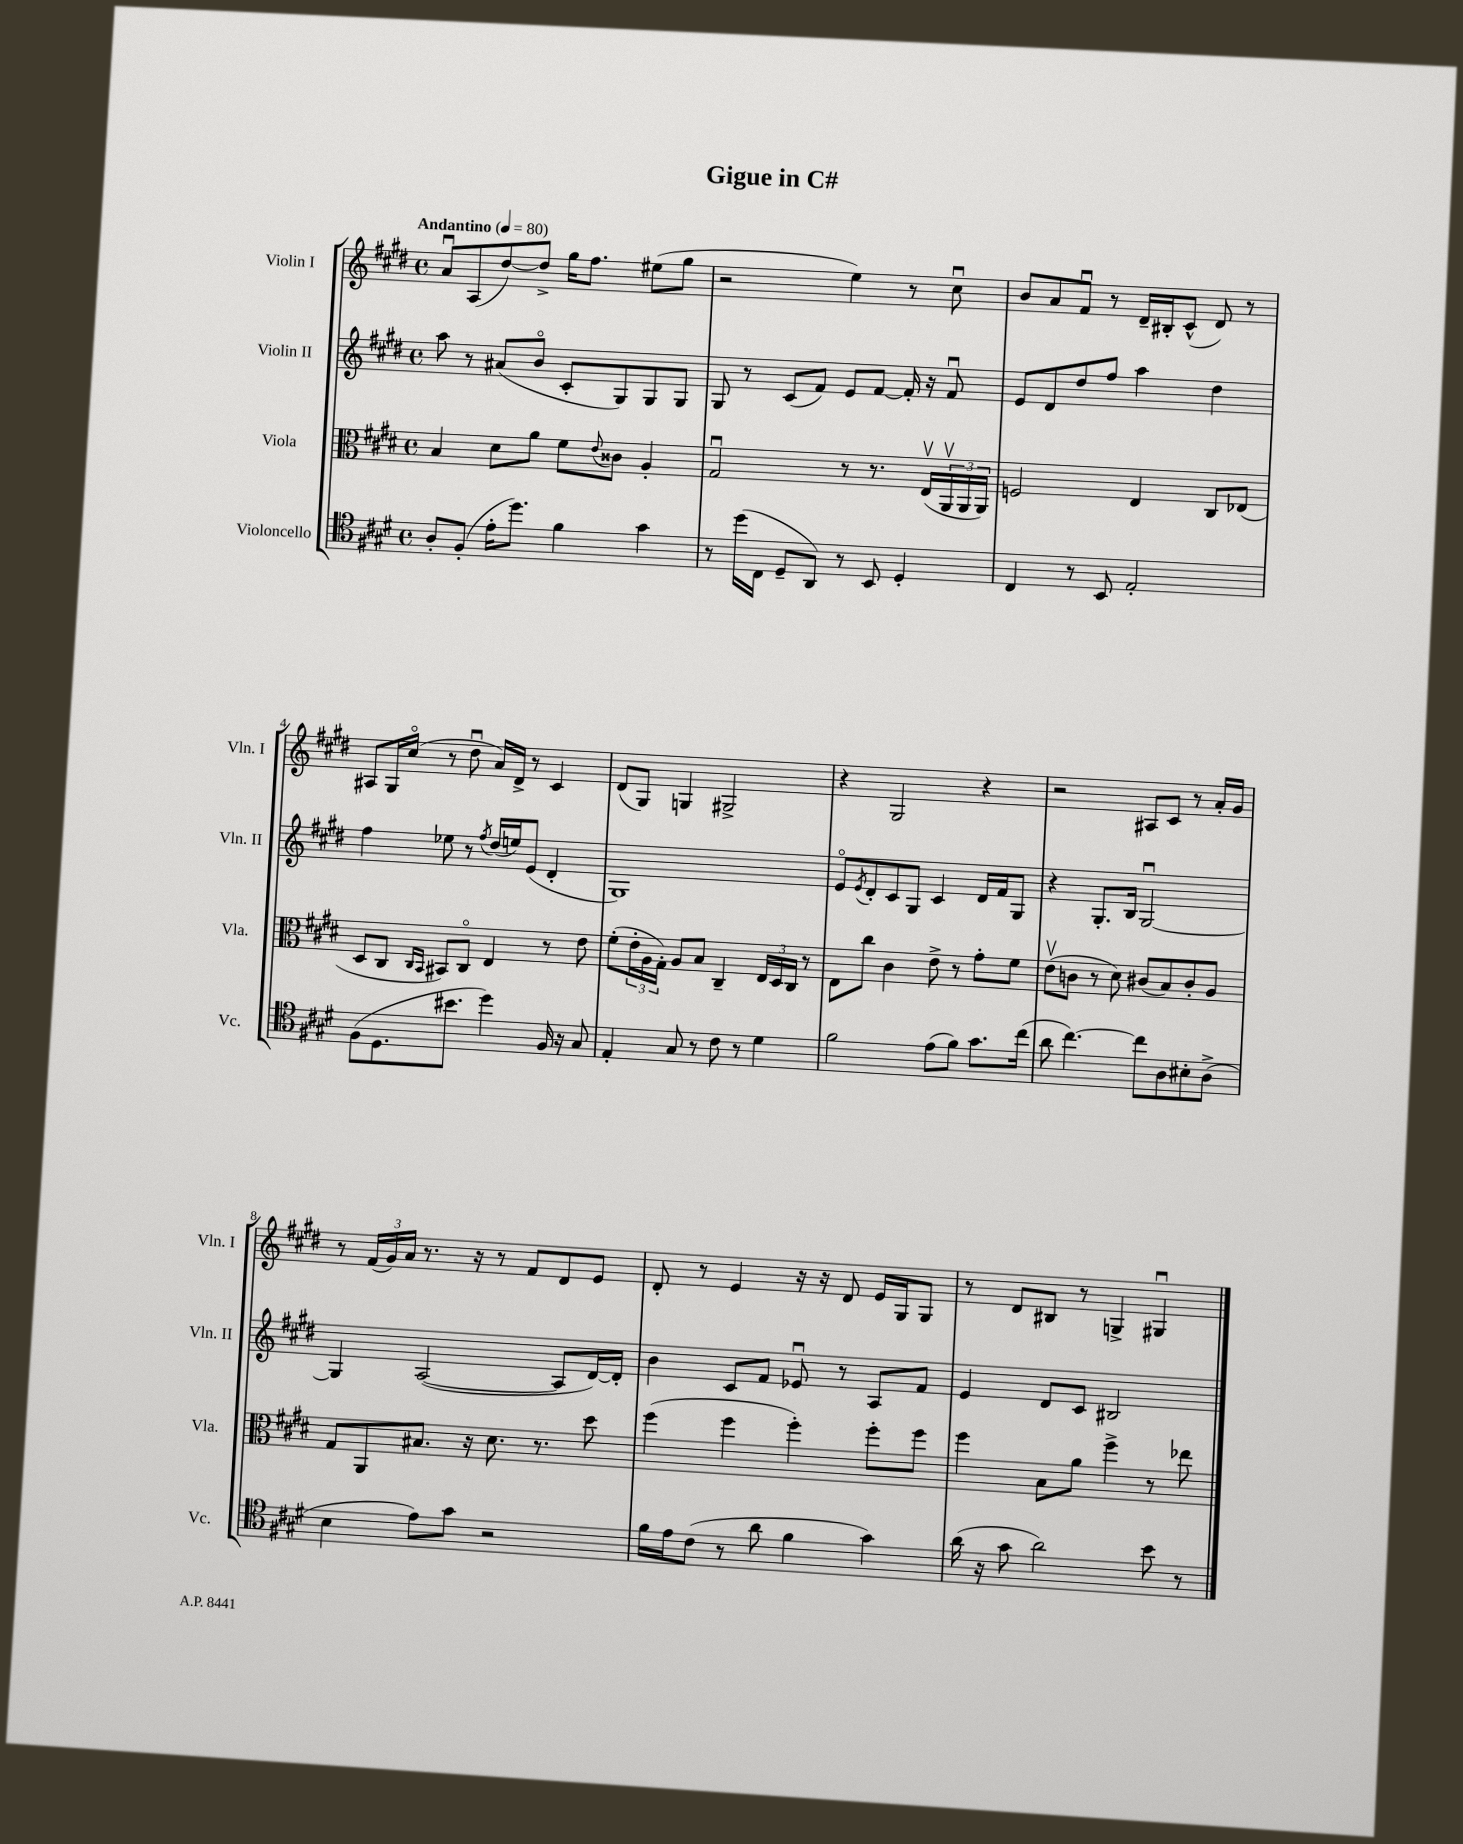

**kern	**kern	**kern	**kern
*part4	*part3	*part2	*part1
*staff4	*staff3	*staff2	*staff1
*I"Violoncello	*I"Viola	*I"Violin II	*I"Violin I
*I'Vc.	*I'Vla.	*I'Vln. II	*I'Vln. I
*clefC4	*clefC3	*clefG2	*clefG2
*k[f#c#g#d#]	*k[f#c#g#d#]	*k[f#c#g#d#]	*k[f#c#g#d#]
*M4/4	*M4/4	*M4/4	*M4/4
*met(c)	*met(c)	*met(c)	*met(c)
*MM80	*MM80	*MM80	*MM80
=1	=1	=1	=1
!	!	!	!LO:TX:a:B:t=Andantino
8A'/L	4B/	8aa\	8au/L
(8F#'/J	.	8r	(8A/
16e'\KL	8d#\L	(8a#X/L	[8dd#/)
8.dd#\J)	.	.	.
.	8a\J	8b/J	8dd#^/J]
4f#\	8f#\L	8c#'/L	16gg#\KL
.	.	.	8.ff#\J
.	8qqe/	.	.
.	8c##X\J	8G#/)	.
4g#\	4A'/	8G#/	(8ee#X\L
.	.	8G#/J	8gg#\J
=2	=2	=2	=2
8r	2G#u/	8G#/	2r
(16dd#\LL	.	8r	.
16C#\JJ	.	.	.
8D#~/L	.	(8c#/L	.
8AA/J)	.	8f#/J)	.
8r	8r	8e/L	4ee\)
8BB/	8.r	[8f#/J	.
4D#'/	.	16f#'/]	8r
.	(16Ev/LL	16r	.
.	24AAv/	8f#u/	8cc#u\
.	24AA/	.	.
.	24AA/JJ)	.	.
=3	=3	=3	=3
4C#/	2Fn/	8e/L	8b/L
.	.	8d#/	8a/
8r	.	8dd#/	8f#u/J
8BB/	.	8ff#/J	8r
2E'/	4E/	4aa\	16d#~/LL
.	.	.	16B#X'/J
.	.	.	(8c#^^/J
.	8C#/L	4dd#\	8d#/)
.	(8E-X/J	.	8r
!!LO:LB:g=z
=4	=4	=4	=4
(8F#\L	8D#/L	4ff#\	8A#X/L
8.D#\	8C#/J	.	16G#/L
.	.	.	(16cc#/JJ
.	16qqC#/LL	.	.
.	16qqBB/JJ	.	.
.	8BB#X/L)	8ee-X\	8r
8.b#X\J	.	.	.
.	8C#/J	8r	8dd#u\
.	.	8qff#/	.
4dd#\)	4E/	(16dd#/LL	16a/LL)
.	.	16een/J)	16d#^/JJ
.	.	(8e/J	8r
16F#/	8r	4d#'/	4c#/
16r	.	.	.
8G#/	8e\	.	.
=5	=5	=5	=5
4E'/	(8f#'\L	1G#)	(8d#/L
.	24e'\L	.	8G#/J)
.	24A\	.	.
.	24G#'\JJ)	.	.
8G#/	8A/L	.	4Gn/
8r	8B/J	.	.
8c#\	4C#~/	.	2G#X^/
8r	.	.	.
4d#\	24E/LL	.	.
.	24D#/	.	.
.	24C#/JJ	.	.
.	8r	.	.
=6	=6	=6	=6
2f#\	8E\L	8e/L	4r
.	.	8qe/	.
.	8cc#\J	8d#'/	.
.	4c#\	8c#/	2G#/
.	.	8G#/J	.
(8e\L	8e^\	4c#/	.
8f#\J)	8r	.	.
8.g#\L	8g#'\L	16d#/LL	4r
.	.	16f#/J	.
.	8f#\J	8G#/J	.
(16cc#\Jk	.	.	.
=7	=7	=7	=7
8a\	(8ev\L	4r	2r
[4.cc#\)	8cn\J	.	.
.	8r	8.G#'/L	.
.	8d#\)	.	.
.	.	16B/Jk	.
8cc#\L]	(8c#X/L	[2G#u/	8A#X/L
8A\	8B/)	.	8c#/J
8B#X'\	8c#'/	.	8r
(8A^\J	8A/J	.	16a'/LL
.	.	.	16g#/JJ
!!LO:LB:g=z
=8	=8	=8	=8
4B\	8G#/L	4G#/]	8r
.	8AA/	.	(24f#/LL
.	.	.	24g#/)
.	.	.	24a/JJ
8e\L)	8.B#X/J	([2A/	8.r
8g#\J	.	.	.
.	16r	.	16r
2r	8.d#\	.	8r
.	.	.	8f#/L
.	8.r	.	.
.	.	8A/L]	8d#/
.	8dd#\	[16d#/L)	8e/J
.	.	16d#'/JJ]	.
=9	=9	=9	=9
16f#\LL	(4ff#\	4b\	8d#'/
16e\J	.	.	.
(8c#\J	.	.	8r
8r	4ff#\	8c#/L	4e/
8a\	.	8f#/J	.
4f#\	4ff#'\)	8e-Xu/	16r
.	.	.	16r
.	.	8r	8d#/
4g#\)	8ff#'\L	8A/L	16e/LL
.	.	.	16G#/J
.	8ff#\J	8f#/J	8G#/J
=10	=10	=10	=10
(16a\	4ff#\	4e/	8r
16r	.	.	.
8g#\	.	.	8d#/L
2a\)	8B\L	8d#/L	8B#X/J
.	8a\J	8c#/J	8r
.	4ff#^\	2B#X/	4Gn^/
8b\	8r	.	4G#Xu/
8r	8ee-X\	.	.
==	==	==	==
*-	*-	*-	*-
